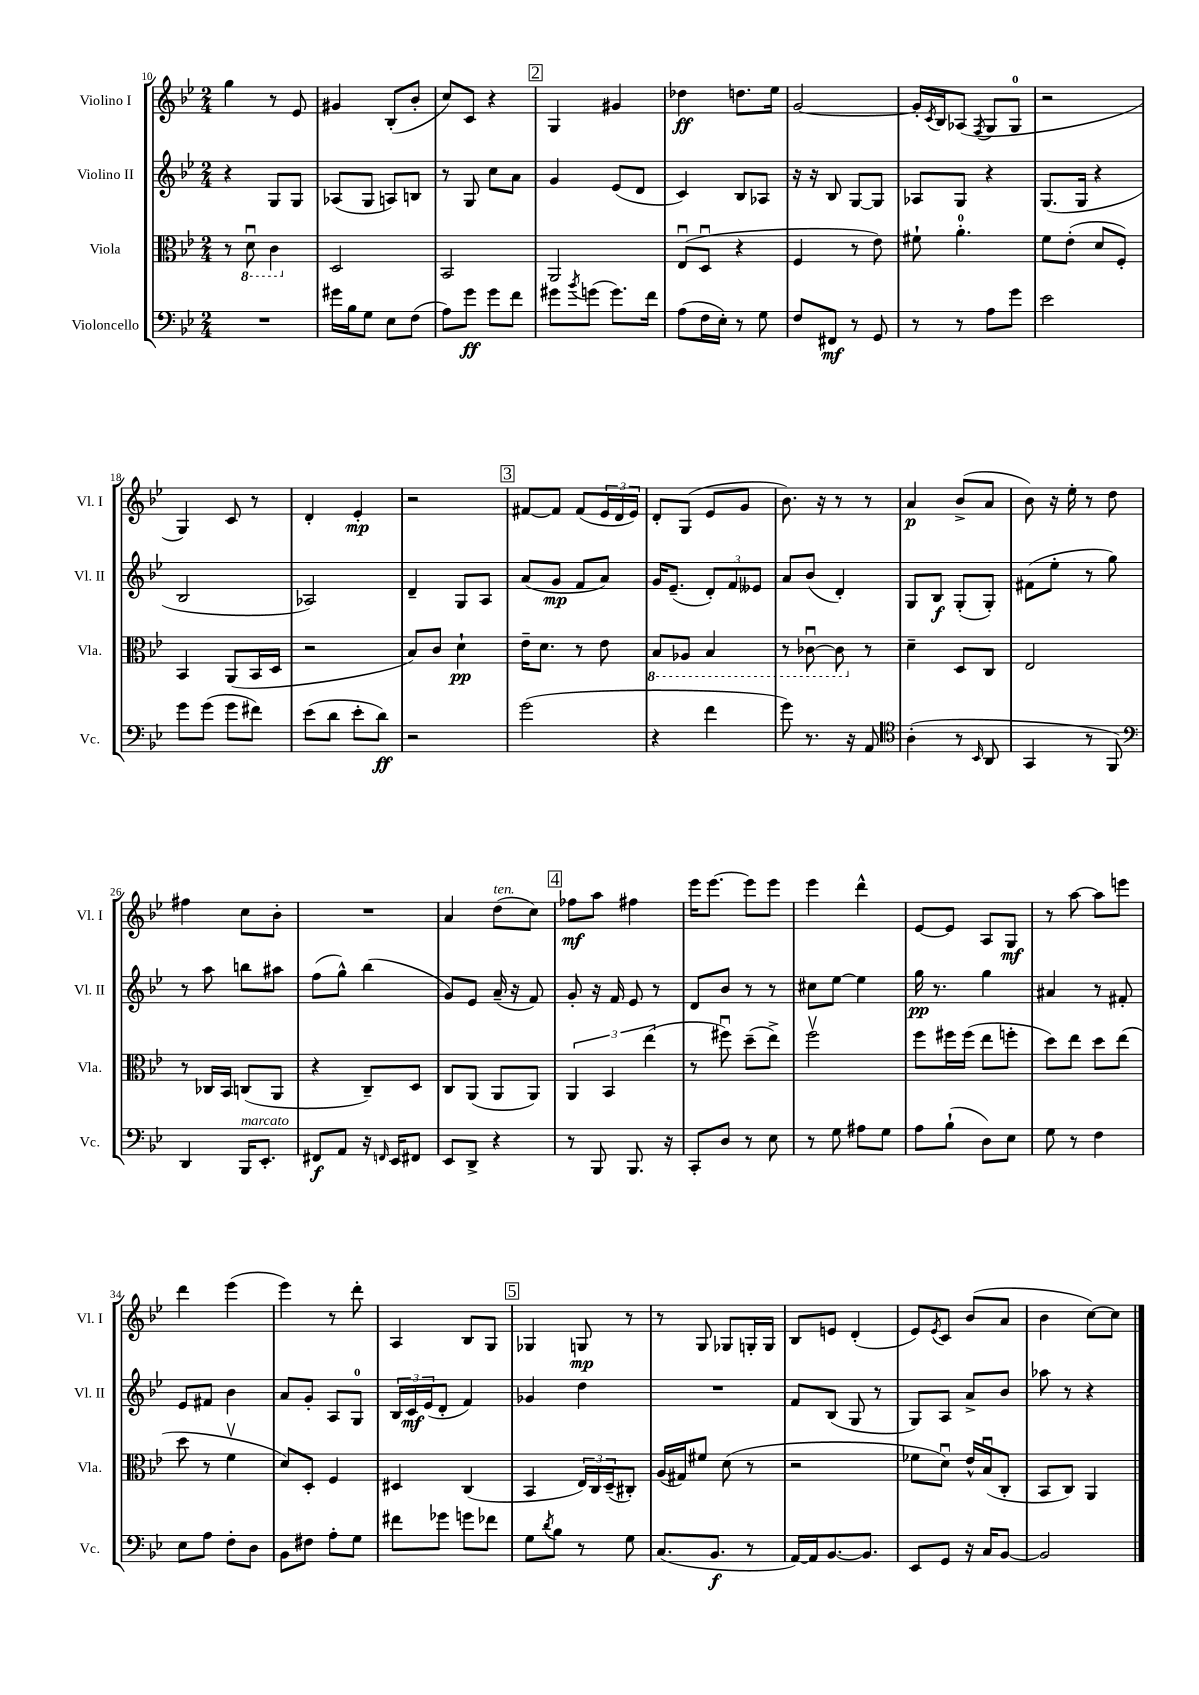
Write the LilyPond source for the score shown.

<<
\new StaffGroup <<
\new Staff = "s0" \with { instrumentName = "Violino I" shortInstrumentName = "Vl. I" } {
    \clef treble \key bes \major \numericTimeSignature \time 2/4
    g''4 r8 ees'8 |
    gis'4 bes8-.( bes'8-. |
    c''8) c'8 r4 |
    \mark \markup { \box "2" } g4 gis'4 |
    des''4\ff d''8. ees''16 |
    g'2~ |
    g'16-. \acciaccatura { c'8 } bes16 aes8( \acciaccatura { f8 } g8 g8-0 |
    r2 |
    g4) c'8 r8 |
    d'4-. ees'4-.\mp |
    r2 |
    \mark \markup { \box "3" } fis'8~ fis'8 fis'8( \tuplet 3/2 { ees'16 d'16 ees'16) } |
    d'8-. g8( ees'8 g'8 |
    bes'8.) r16 r8 r8 |
    a'4\p bes'8->( a'8 |
    bes'8) r16 ees''16-. r8 d''8 |
    fis''4 c''8 bes'8-. |
    R2 |
    a'4 d''8^\markup { \italic "ten." }( c''8) |
    \mark \markup { \box "4" } fes''8\mf a''8 fis''4 |
    ees'''16 ees'''8.~ ees'''8 ees'''8 |
    ees'''4 d'''4-^ |
    ees'8~ ees'8 a8 g8\mf |
    r8 a''8~ a''8 e'''8 |
    d'''4 ees'''4( |
    ees'''4) r8 d'''8-. |
    a4 bes8 g8 |
    \mark \markup { \box "5" } ges4 g8\mp r8 |
    r8 g8 ges8 g16-. g16 |
    bes8 e'8 d'4-.( |
    ees'8) \acciaccatura { ees'8 } c'8 bes'8( a'8 |
    bes'4 c''8~) c''8 \bar "|." |
}
\new Staff = "s1" \with { instrumentName = "Violino II" shortInstrumentName = "Vl. II" } {
    \clef treble \key bes \major \numericTimeSignature \time 2/4
    r4 g8 g8 |
    aes8( g8 a8) b8 |
    r8 g8 c''8 a'8 |
    \mark \markup { \box "2" } g'4 ees'8( d'8 |
    c'4) bes8 aes8 |
    r16 r16 bes8 g8~ g8 |
    aes8 g8 r4 |
    g8.( g16 r4 |
    bes2 |
    aes2) |
    d'4-- g8 a8 |
    \mark \markup { \box "3" } a'8( g'8\mp f'8 a'8) |
    g'16 ees'8.--( \tuplet 3/2 { d'8-.) f'8 eeses'8 } |
    a'8 bes'8( d'4-.) |
    g8 bes8\f g8-.( g8-.) |
    fis'8( ees''8-. r8 g''8) |
    r8 a''8 b''8 ais''8 |
    f''8( g''8-^) bes''4( |
    g'8) ees'8 a'16--( r16 f'8) |
    \mark \markup { \box "4" } g'8-. r16 f'16 ees'8 r8 |
    d'8 bes'8 r8 r8 |
    cis''8 ees''8~ ees''4 |
    g''16\pp r8. g''4 |
    ais'4 r8 fis'8-. |
    ees'8 fis'8 bes'4 |
    a'8 g'8-. a8 g8-0 |
    \tuplet 3/2 { bes16 c'16\mf ees'16( } d'8-. f'4) |
    \mark \markup { \box "5" } ges'4 d''4 |
    R2 |
    f'8 bes8( g8 r8 |
    g8) a8 a'8-> bes'8 |
    aes''8 r8 r4 \bar "|." |
}
\new Staff = "s2" \with { instrumentName = "Viola" shortInstrumentName = "Vla." } {
    \clef alto \key bes \major \numericTimeSignature \time 2/4
    r8 \ottava #-1 d8\downbow c4 \ottava #0 |
    d2 |
    bes,2 |
    \mark \markup { \box "2" } a,2 |
    ees8\downbow( d8\downbow r4 |
    f4 r8 ees'8) |
    fis'8-! a'4.-0-. |
    f'8 ees'8-.( d'8 f8-.) |
    bes,4 a,8( bes,16 d16 |
    r2 |
    bes8) c'8 d'4-!\pp |
    \mark \markup { \box "3" } ees'16-- d'8. r8 ees'8 |
    \ottava #-1 bes,8 aes,8 bes,4 |
    r8 ces8~\downbow ces8 \ottava #0 r8 |
    d'4-- d8 c8 |
    ees2 |
    r8 ces16 bes,16 c8( a,8 |
    r4 c8--) d8 |
    c8 a,8( a,8 a,8) |
    \mark \markup { \box "4" } \tuplet 3/2 { a,4 bes,4 ees''4( } |
    r8 fis''8\downbow) d''8--( ees''8->) |
    f''2\upbow |
    f''8 fis''16 fis''16( ees''8 f''8-. |
    d''8) ees''8 d''8 ees''8( |
    d''8 r8 f'4\upbow |
    d'8) d8-. f4 |
    dis4 c4( |
    \mark \markup { \box "5" } bes,4 \tuplet 3/2 { ees16) c16 d16--( } cis8-.) |
    a16( gis16) fis'8 d'8( r8 |
    r2 |
    fes'8 d'8\downbow) ees'16-^ bes16\downbow( c8-. |
    bes,8 c8) a,4 \bar "|." |
}
\new Staff = "s3" \with { instrumentName = "Violoncello" shortInstrumentName = "Vc." } {
    \clef bass \key bes \major \numericTimeSignature \time 2/4
    R2 |
    gis'16 bes16 g8 ees8 f8( |
    a8) g'8\ff g'8 f'8 |
    \mark \markup { \box "2" } gis'8 \acciaccatura { bes'8 } g'8( g'8.) f'16 |
    a8( f16 ees16-.) r8 g8 |
    f8 fis,8\mf r8 g,8 |
    r8 r8 a8 g'8 |
    ees'2 |
    g'8 g'8( g'8 fis'8) |
    ees'8( d'8 ees'8-. d'8\ff) |
    r2 |
    \mark \markup { \box "3" } g'2( |
    r4 f'4 |
    g'8) r8. r16 a,8 |
    \clef tenor a4-.( r8 \grace { bes,16 } a,8 |
    g,4 r8 f,8) |
    \clef bass d,4 bes,,16^\markup { \italic "marcato" } ees,8.-. |
    fis,8\f a,8 r16 \grace { f,16 } ees,16 fis,8 |
    ees,8 d,8-> r4 |
    \mark \markup { \box "4" } r8 bes,,8 bes,,8. r16 |
    c,8-. d8 r8 ees8 |
    r8 g8 ais8 g8 |
    a8 bes8-!( d8) ees8 |
    g8 r8 f4 |
    ees8 a8 f8-. d8 |
    bes,8 fis8 a8-. g8 |
    fis'8 ges'8 g'8 fes'8 |
    \mark \markup { \box "5" } g8 \acciaccatura { d'8 } bes8 r8 g8 |
    c8.( bes,8.\f r8 |
    a,16~) a,16 bes,8.~ bes,8. |
    ees,8 g,8 r16 c16 bes,8~ |
    bes,2 \bar "|." |
}
>>
>>
\layout { \context { \Score currentBarNumber = #10 } }
